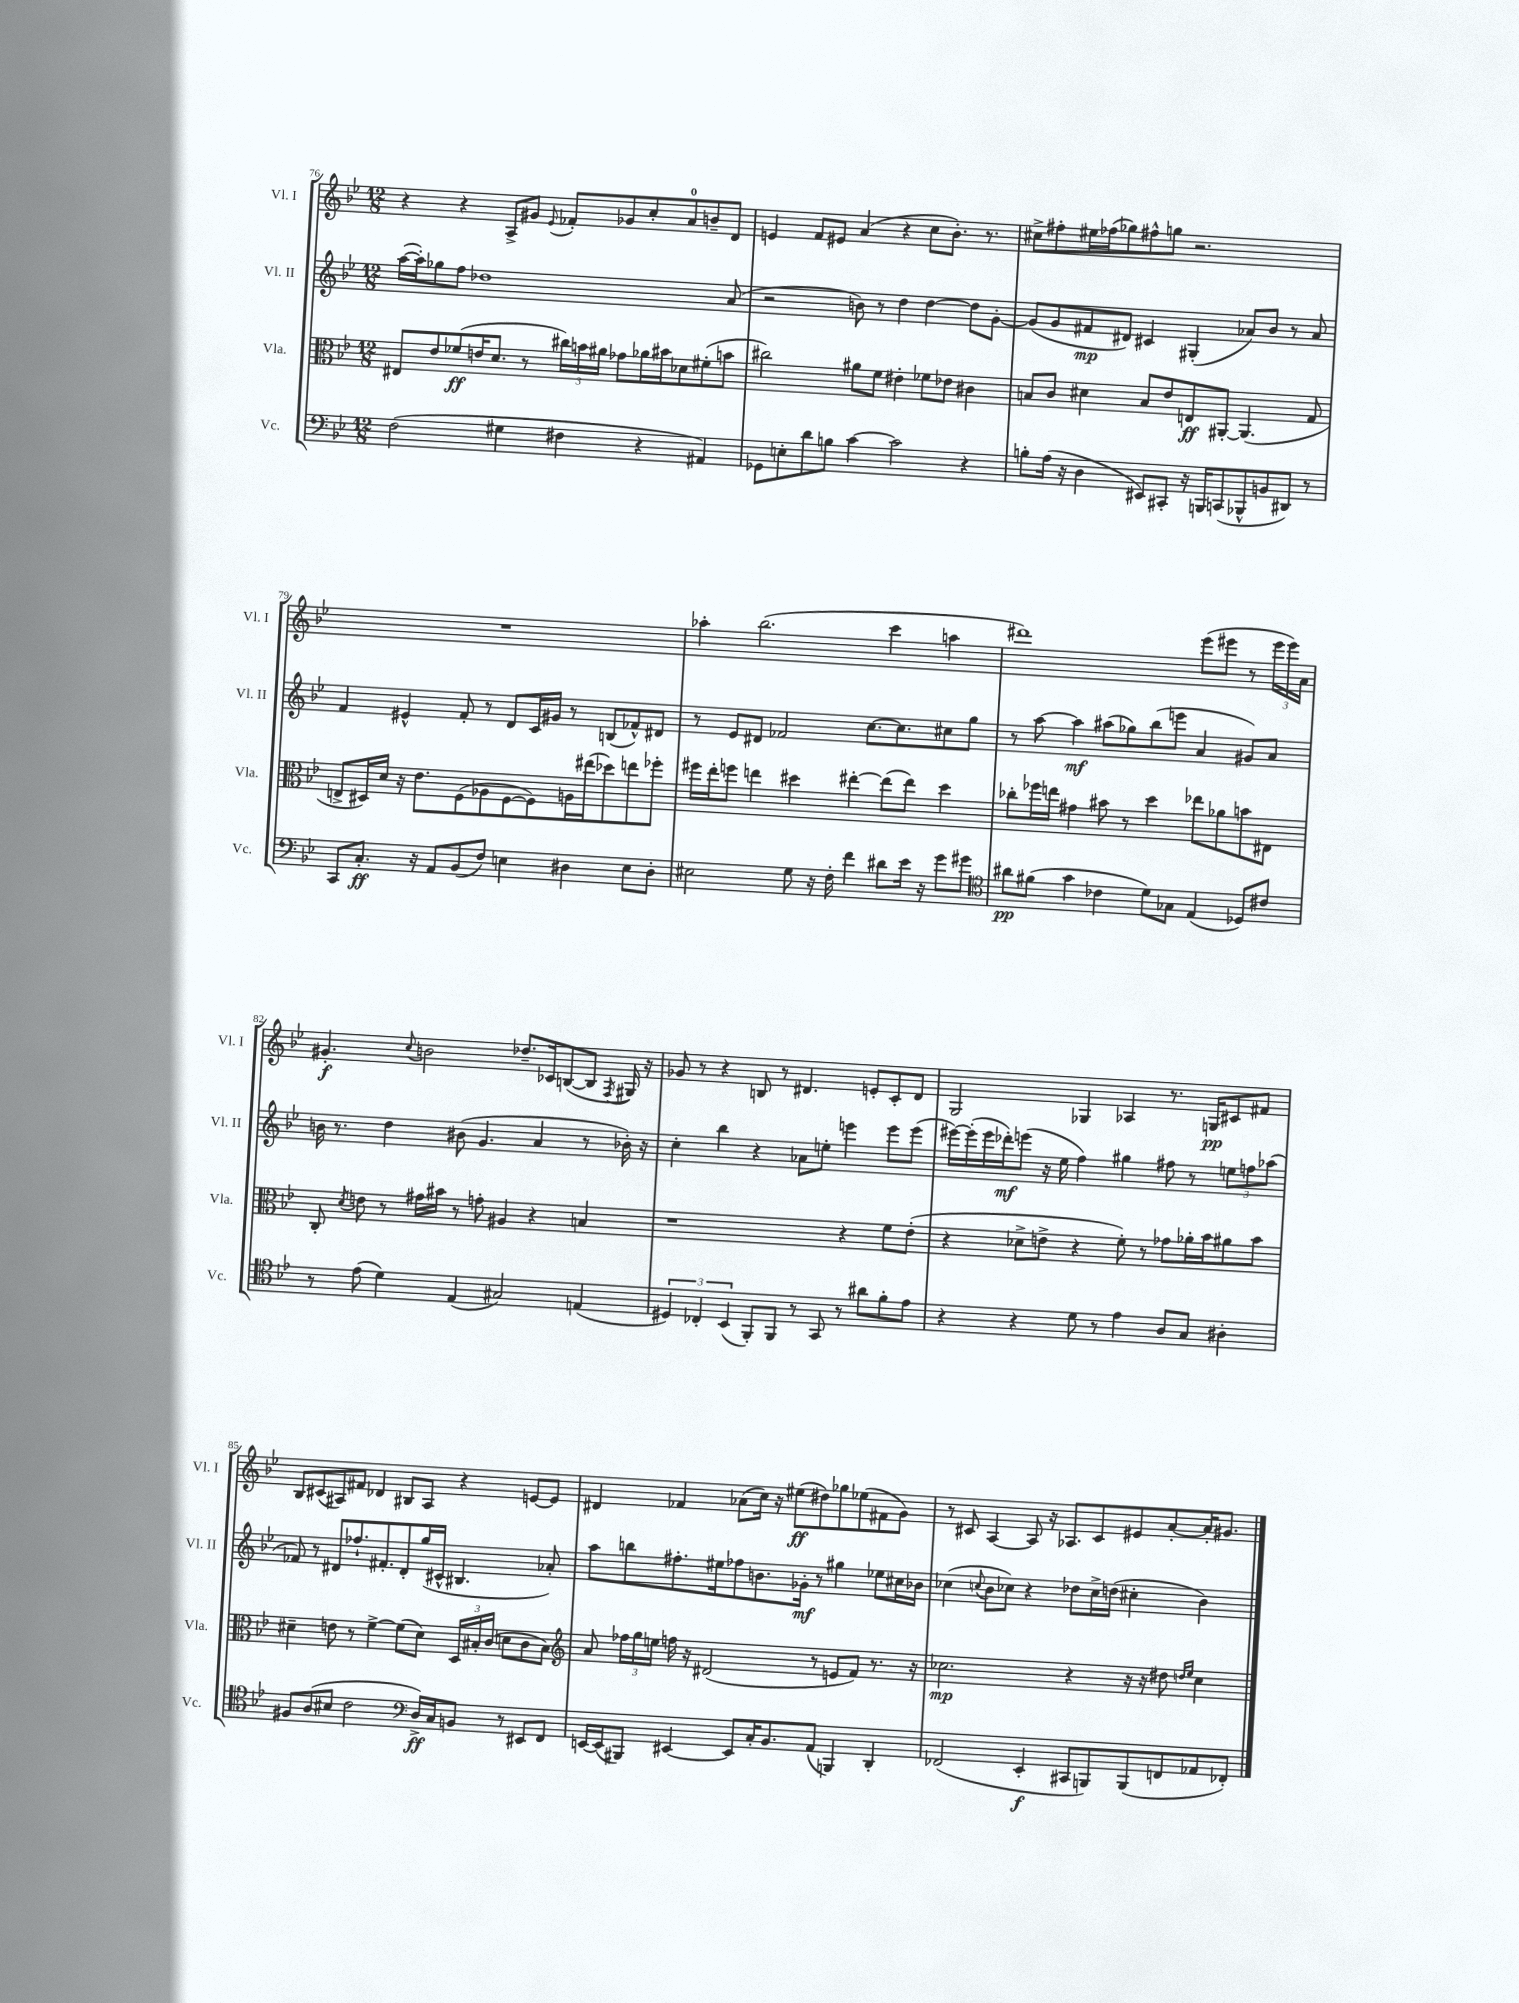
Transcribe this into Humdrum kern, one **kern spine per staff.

**kern	**dynam	**kern	**dynam	**kern	**dynam	**kern	**dynam
*part4	*part4	*part3	*part3	*part2	*part2	*part1	*part1
*staff4	*staff4	*staff3	*staff3	*staff2	*staff2	*staff1	*staff1
*I"Vc.	*	*I"Vla.	*	*I"Vl. II	*	*I"Vl. I	*
*I'Vc.	*	*I'Vla.	*	*I'Vl. II	*	*I'Vl. I	*
*clefF4	*	*clefC3	*	*clefG2	*	*clefG2	*
*k[b-e-]	*	*k[b-e-]	*	*k[b-e-]	*	*k[b-e-]	*
*M12/8	*	*M12/8	*	*M12/8	*	*M12/8	*
=76	=76	=76	=76	=76	=76	=76	=76
(2F\	.	8E#X/L	.	([16aa\LL	.	4r	.
.	.	.	.	16aa'\J])	.	.	.
.	.	8e-/	.	8gg-X\	.	.	.
.	.	(8f-X/	ff	8ff\J	.	4r	.
.	.	16en/K	.	1dd-X	.	.	.
.	.	8.d/J	.	.	.	.	.
4G#X\	.	.	.	.	.	8A^/L	.
.	.	8r	.	.	.	8g#X/J	.
.	.	.	.	.	.	8qqe-/	.
4F#X\	.	24cc#X\LL)	.	.	.	8f-X'/L	.
.	.	24bn\	.	.	.	.	.
.	.	24a#X\JJ	.	.	.	.	.
.	.	8g-X\L	.	.	.	8g-X/	.
4r	.	16a-X\L	.	.	.	8cc'/	.
.	.	16b#X\J	.	.	.	.	.
.	.	8d-X\	.	.	.	8a/	.
4AA#X/)	.	(8f#X'\	.	.	.	8bn~/	.
.	.	8bn\J	.	(8a/	.	8d/J	.
=77	=77	=77	=77	=77	=77	=77	=77
8GG-X\L	.	2cc#X\)	.	2r	.	4en/	.
8En'\	.	.	.	.	.	.	.
8d\	.	.	.	.	.	8f/L	.
8Bn\J	.	.	.	.	.	8e#X/J	.
[4c\	.	8a#X\L	.	8bn\)	.	(4a/	.
.	.	8f\J	.	8r	.	.	.
2c\]	.	4e#X'\	.	4dd\	.	4r	.
.	.	8f-X\L	.	[4dd\	.	8cc\L	.
.	.	8e-X\J	.	.	.	8.b-'\J)	.
4r	.	4c#X\	.	8dd\L]	.	.	.
.	.	.	.	.	.	8.r	.
.	.	.	.	[8g'\J	.	.	.
=78	=78	=78	=78	=78	=78	=78	=78
8Bn'\L	.	8Bn/L	.	(8g/L]	.	8cc#X^\L	.
(16A\Jk	.	8c/J	.	8g/	.	8ff#X'\	.
16r	.	.	.	.	.	.	.
4D\	.	4d#X\	.	8f#X/	mp	16ee#X\L	.
.	.	.	.	.	.	(16ff-X\J	.
.	.	.	.	8d#X/J)	.	8gg-X\)	.
8EE#X/L)	.	8B/L	.	4c#X/	.	8ff#X^^\	.
8CC#X'/J	.	8e-/	.	.	.	8ggn\J	.
16r	.	8En/	ff	(4G#X'/	.	2.r	.
16BBBn/KL	.	.	.	.	.	.	.
(8CCn/	.	[8AA#X'/J	.	.	.	.	.
8BBB-X^^/	.	(4.AA#/]	.	8a-X/L)	.	.	.
8BBn/	.	.	.	8b-/J	.	.	.
8DD#X/J)	.	.	.	8r	.	.	.
8r	.	8G/	.	8a-/	.	.	.
!!LO:LB:g=z
=79	=79	=79	=79	=79	=79	=79	=79
8CC/L	.	8En^/L	.	4f/	.	1.r	.
8.C'/J	ff	16D#X/L)	.	.	.	.	.
.	.	16d/JJ	.	.	.	.	.
.	.	16r	.	4e#X^^/	.	.	.
16r	.	8.e-\L	.	.	.	.	.
8AA/L	.	.	.	.	.	.	.
(8BB-/	.	(8F\	.	8f'/	.	.	.
8F/J)	.	8A-X\	.	8r	.	.	.
4En\	.	[8F\	.	8d/L	.	.	.
.	.	8F\])	.	16c/L	.	.	.
.	.	.	.	16g#X/JJ	.	.	.
4D#X\	.	16An\L	.	8r	.	.	.
.	.	(16ee#X\J	.	.	.	.	.
.	.	8dd-X\)	.	(8Bn/L	.	.	.
8E\L	.	8een\	.	8f-X^^/)	.	.	.
8D#'\J	.	8ff-X'\J	.	8d#X/J	.	.	.
=80	=80	=80	=80	=80	=80	=80	=80
2E#X\	.	16ff#X\LL	.	8r	.	4aa-X'\	.
.	.	16ee-'\J	.	.	.	.	.
.	.	8ffn\J	.	8e-/L	.	.	.
.	.	4een\	.	8d#X/J	.	(2.bb-\	.
.	.	.	.	2f-X/	.	.	.
8G\	.	4dd#X\	.	.	.	.	.
16r	.	.	.	.	.	.	.
16F'\	.	.	.	.	.	.	.
4f\	.	[4ee#X'\	.	.	.	.	.
.	.	.	.	[8.cc\L	.	.	.
8d#X\L	.	(8ee#\L]	.	.	.	4ccc\	.
.	.	.	.	8.cc\]	.	.	.
16e-\Jk	.	8ee#\J)	.	.	.	.	.
16r	.	.	.	.	.	.	.
8g\L	.	4dd#\	.	8cc#X\	.	4aan\	.
8g#X\J	.	.	.	8gg\J	.	.	.
=81	=81	=81	=81	=81	=81	=81	=81
*clefC4	*	*	*	*	*	*	*
8a#X\L	pp	8cc-X'\L	.	8r	.	1ddd#X)	.
(8f#X\J	.	16ff-X\L	.	[8aa\	.	.	.
.	.	16een\JJ	.	.	.	.	.
4g\	.	4g#X\	.	4aa\]	mf	.	.
4c-X\	.	8b#X\	.	(8aa#X\L	.	.	.
.	.	8r	.	8gg-X\)	.	.	.
8d\L)	.	4dd\	.	(8bb-\	.	.	.
8G-X\J	.	.	.	8eeen\J	.	.	.
(4E-/	.	8ee-X\L	.	4a/	.	(8eee-\L	.
.	.	8a-X\	.	.	.	8eee#X\J	.
8D-X/L)	.	8bn\	.	8g#X/L)	.	8r	.
8c#X/J	.	8E#X\J	.	8a/J	.	24eee#\LL	.
.	.	.	.	.	.	24eee#\)	.
.	.	.	.	.	.	24a\JJ	.
!!LO:LB:g=z
=82	=82	=82	=82	=82	=82	=82	=82
8r	.	8C'/	.	16bn\	.	4.g#X'/	f
.	.	.	.	8.r	.	.	.
.	.	8qd/	.	.	.	.	.
(8e-\	.	8en\	.	.	.	.	.
4d\)	.	8r	.	4dd\	.	.	.
.	.	.	.	.	.	8qqcc/	.
.	.	16g#X\LL	.	.	.	2bn\	.
.	.	16b#X\JJ	.	.	.	.	.
(4E-/	.	8r	.	(8b#X\	.	.	.
.	.	8gn'\	.	4.g/	.	.	.
2G#X/)	.	4A#X/	.	.	.	.	.
.	.	.	.	.	.	8.dd-X~/L	.
.	.	4r	.	4a/	.	.	.
.	.	.	.	.	.	16c-X/k	.
.	.	.	.	.	.	([8Bn/	.
(4En/	.	4Bn/	.	8r	.	8B/J]	.
.	.	.	.	.	.	8qF/	.
.	.	.	.	16b-X'\)	.	16G#X/)	.
.	.	.	.	16r	.	16r	.
=83	=83	=83	=83	=83	=83	=83	=83
6D#X/)	.	1r	.	4cc'\	.	8g-X/	.
.	.	.	.	.	.	8r	.
6C-X'/	.	.	.	.	.	.	.
.	.	.	.	4bb-\	.	4r	.
(6BB-/	.	.	.	.	.	.	.
8FF'/L)	.	.	.	4r	.	8Bn/	.
8FF/J	.	.	.	.	.	8r	.
8r	.	.	.	8a-X\L	.	4.d#X/	.
8GG/	.	.	.	8een'\J	.	.	.
8r	.	4r	.	4eeen\	.	.	.
8a#X\L	.	.	.	.	.	8en'/L	.
8f'\	.	8f\L	.	8eee\L	.	8c'/	.
8e-\J	.	(8e-'\J	.	(8eee\J	.	8d#/J	.
=84	=84	=84	=84	=84	=84	=84	=84
4r	.	4r	.	[16eee#X\LL)	.	2G/	.
.	.	.	.	(16eee#'\]	.	.	.
.	.	.	.	16eee#\	.	.	.
.	.	.	.	16ddd-X'\J)	mf	.	.
4r	.	8d-X^\L	.	(8eeen\J	.	.	.
.	.	8en^\J	.	16r	.	.	.
.	.	.	.	16ee-\	.	.	.
8d\	.	4r	.	4ff\)	.	4G-X/	.
8r	.	.	.	.	.	.	.
4e-\	.	8f'\)	.	4gg#X\	.	4A-X/	.
.	.	8r	.	.	.	.	.
8A/L	.	8g-X\L	.	8ff#X\	.	8.r	.
8G/J	.	16a-X'\L	.	8r	.	.	.
.	.	16b-\J	.	.	.	16Gn/KL	pp
4A#X'\	.	8a#X\	.	12een\L	.	8c#X/	.
.	.	.	.	12ffn\	.	.	.
.	.	8b-\J	.	.	.	8f#X/J	.
.	.	.	.	(12aa-X\J	.	.	.
!!LO:LB:g=z
=85	=85	=85	=85	=85	=85	=85	=85
8F#X/L	.	4d#X~\	.	8f-X/)	.	8B-/L	.
(8A/	.	.	.	8r	.	(8c#X/	.
8B#X/J	.	8en\	.	8d#X/L	.	8A#X/)	.
2c\	.	8r	.	8.ff-X`/	.	8f#X/J	.
.	.	[4f^\	.	.	.	4d-X/	.
.	.	.	.	8.f#X'/	.	.	.
.	.	(8f\L]	.	8d#'/	.	8B#X/L	.
*clefF4	*	*	*	*	*	*	*
16D^/LL)	ff	8d#\J)	.	(16gg/L	.	8A#/J	.
16C/J	.	.	.	16c#X^^/JJ	.	.	.
8BBn/J	.	24D/LL	.	4.B#X/	.	4r	.
.	.	24B#X'/	.	.	.	.	.
.	.	(24c/JJ	.	.	.	.	.
8r	.	8dn\L	.	.	.	.	.
8EE#X/L	.	8c\	.	.	.	[8en/L	.
8FF/J	.	8B#\J)	.	8a-X'/)	.	8e/J]	.
=86	=86	=86	=86	=86	=86	=86	=86
*	*	*clefG2	*	*	*	*	*
[16EEn/LL	.	8a/	.	8aa\L	.	4d#X/	.
(16EE/J]	.	.	.	.	.	.	.
8BBB#X/J)	.	24ff-X\LL	.	8bbn\	.	.	.
.	.	24gg\	.	.	.	.	.
.	.	24een\JJ	.	.	.	.	.
[4EE#X/	.	16ffn\	.	8.ff#X'\	.	4f-X/	.
.	.	16r	.	.	.	.	.
.	.	(2d#X/	.	.	.	.	.
.	.	.	.	16ee#X\k	.	.	.
8EE#/L]	.	.	.	8ff-X\	.	(8a-X\L	.
16C'/K	.	.	.	8.bn\	.	16cc\Jk)	.
8.BB-/	.	.	.	.	.	16r	.
.	.	.	.	.	.	(8ee#X\L	ff
.	.	.	.	16g-X'\Jk	mf	.	.
(8AA/J	.	8r	.	8r	.	8dd#X\)	.
4BBBn/)	.	8en/L	.	4gg#X\	.	8gg-X\	.
.	.	8f/J)	.	.	.	(8ee-X\	.
4DD'/	.	8.r	.	8ee-X\L	.	8f#X\	.
.	.	.	.	16cc#X\L	.	8g\J)	.
.	.	16r	.	16b-X\JJ	.	.	.
=87	=87	=87	=87	=87	=87	=87	=87
(2FF-X/	.	2.cc-X\	mp	(4cc-X\	.	8r	.
.	.	.	.	.	.	8c#X/	.
.	.	.	.	8qqccn/	.	.	.
.	.	.	.	8b-\L	.	[4A/	.
.	.	.	.	8cc-X\J)	.	.	.
4EE-'/	f	.	.	4r	.	8A/]	.
.	.	.	.	.	.	16r	.
.	.	.	.	.	.	8.A-X/L	.
8CC#X/L	.	4r	.	8dd-X\L	.	.	.
8BBBn/)	.	.	.	16cc-^\L	.	8c#/	.
.	.	.	.	(16ddn\JJ	.	.	.
(8BBB/	.	16r	.	4cc#X'\	.	8e#X/	.
.	.	16r	.	.	.	.	.
8FFn/	.	8dd#X\	.	.	.	[8a'/	.
.	.	16qqddn/LL	.	.	.	.	.
.	.	16qqee-/JJ	.	.	.	.	.
8AA-X/	.	4cc-\	.	4b-\)	.	16a'/K]	.
.	.	.	.	.	.	8.g#X/J	.
8FF-X'/J)	.	.	.	.	.	.	.
==	==	==	==	==	==	==	==
*-	*-	*-	*-	*-	*-	*-	*-
